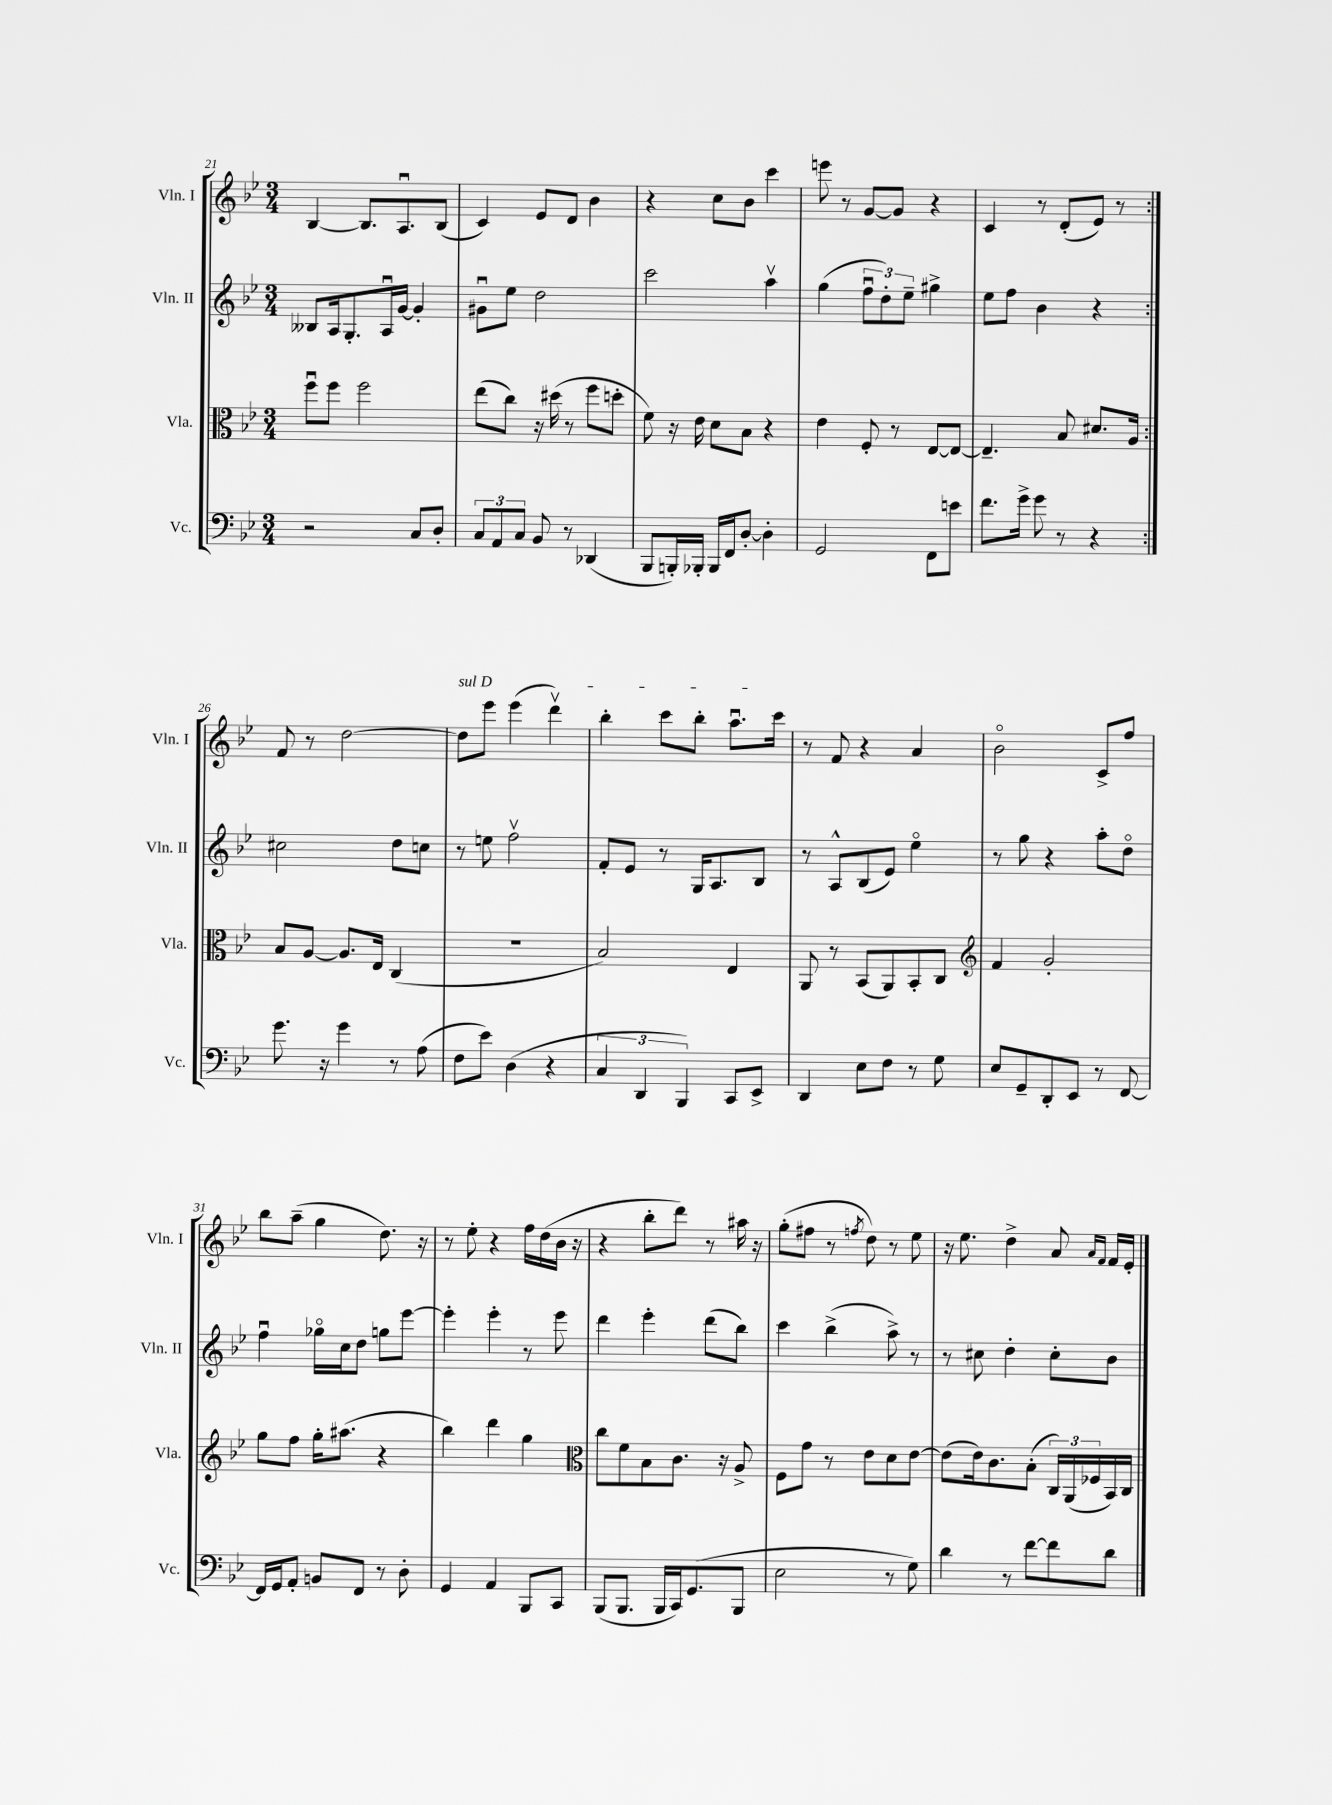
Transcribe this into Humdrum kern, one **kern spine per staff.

**kern	**kern	**kern	**kern
*part4	*part3	*part2	*part1
*staff4	*staff3	*staff2	*staff1
*I"Vc.	*I"Vla.	*I"Vln. II	*I"Vln. I
*I'Vc.	*I'Vla.	*I'Vln. II	*I'Vln. I
*clefF4	*clefC3	*clefG2	*clefG2
*k[b-e-]	*k[b-e-]	*k[b-e-]	*k[b-e-]
*M3/4	*M3/4	*M3/4	*M3/4
=21	=21	=21	=21
2r	8ffu\L	8B--X/L	[4B-/
.	8ff\J	16A/k	.
.	.	8.G'/	.
.	2ff\	.	8.B-/L]
.	.	16Au/L	.
.	.	[16g/JJ	8.Au/
8C/L	.	4g'/]	.
8D'/J	.	.	(8B-/J
=22	=22	=22	=22
12C/L	(8ee-\L	8g#Xu\L	4c/)
12AA/	.	.	.
.	8cc\J)	8ee-\J	.
12C/J	.	.	.
8BB-/	16r	2dd\	8e-/L
.	(16dd#X\	.	.
8r	8r	.	8d/J
(4DD-X/	8ff\L	.	4b-\
.	8ddn'\J	.	.
=23	=23	=23	=23
8BBB-/L	8f\)	2ccc\	4r
16BBBn'/L)	16r	.	.
16BBB-X'/JJ	16e-\	.	.
16BBB-/LL	8d\L	.	8cc\L
16FF/J	.	.	.
[8D'/J	8B-\J	.	8b-\J
4D'\]	4r	4aav\	4ccc\
=24	=24	=24	=24
2GG/	4e-\	(4gg\	8eeen\
.	.	.	8r
.	8F'/	12ffu\L	[8g/L
.	.	12dd'\)	.
.	8r	.	8g/J]
.	.	12ee-~\J	.
8FF\L	[8E-/L	4gg#X^\	4r
8en\J	8E-/J_	.	.
=25	=25	=25	=25
8.f\L	4.E-~/]	8ee-\L	4c/
.	.	8ff\J	.
16g^\Jk	.	.	.
8g\	.	4b-\	8r
8r	8B-/	.	(8d'/L
4r	8.d#X/L	4r	8e-/J)
.	.	.	8r
.	16A/Jk	.	.
!!LO:LB:g=z
=26:|!	=26:|!	=26:|!	=26:|!
8.g\	8B-/L	2cc#X\	8f/
.	[8A/J	.	8r
16r	.	.	.
4g\	8.A/L]	.	[2dd\
.	16E-/Jk	.	.
8r	(4C/	8dd\L	.
(8A\	.	8ccn\J	.
=27	=27	=27	=27
!	!	!	!LO:TX:a:i:t=sul D
8F\L	2.r	8r	8dd\L]
8e-\J)	.	8een\	8eee-\J
(4D\	.	2ffv\	(4eee-\
4r	.	.	4dddv\)
=28	=28	=28	=28
6C/	2B-/)	8f'/L	4bb-'\
.	.	8e-/J	.
6DD/	.	.	.
.	.	8r	8ccc\L
6BBB-/)	.	.	.
.	.	16G/KL	8bb-'\J
.	.	8.A/	.
8CC/L	4E-/	.	8.aau\L
8EE-^/J	.	8B-/J	.
.	.	.	16ccc\Jk
=29	=29	=29	=29
4DD/	8AA/	8r	8r
.	8r	8A^^/L	8f/
8E-\L	(8BB-/L	(8B-/	4r
8F\J	8AA/)	8e-/J)	.
8r	8BB-'/	4ee-\	4a/
8G\	8C/J	.	.
=30	=30	=30	=30
*	*clefG2	*	*
8E-/L	4f/	8r	2b-\
8GG~/	.	8gg\	.
8DD'/	2g'/	4r	.
8EE-/J	.	.	.
8r	.	8aa'\L	8c^/L
[8FF/	.	8dd\J	8ff/J
!!LO:LB:g=z
=31	=31	=31	=31
16FF/LL]	8gg\L	4ffu\	8bb-\L
16GG/J	.	.	.
8AA'/J	8ff\J	.	(8aa~\J
8BBn/L	16gg'\KL	16gg-X\LL	4gg\
.	(8.aa#X\J	16cc\J	.
8FF/J	.	8dd\J	.
8r	4r	8ggn\L	8.dd\)
8D'\	.	[8eee-\J	.
.	.	.	16r
=32	=32	=32	=32
4GG/	4bb-\)	4eee-'\]	8r
.	.	.	8ee-'\
4AA/	4ddd\	4eee-'\	4r
8BBB-/L	4gg\	8r	16ff\LL
.	.	.	(16dd\
8CC/J	.	8eee-\	16b-\JJ
.	.	.	16r
=33	=33	=33	=33
*	*clefC3	*	*
(8BBB-/L	8cc\L	4ddd\	4r
8.BBB-/J	8f\	.	.
.	8B-\	4eee-'\	8bb-'\L
16BBB-/LL	.	.	.
16CC/J)	8.c\J	.	8ddd\J)
(8.GG/	.	.	.
.	.	(8ddd\L	8r
.	16r	.	.
8BBB-/J	8A^/	8bb-\J)	16aa#X\
.	.	.	16r
=34	=34	=34	=34
2E-\	8F\L	4ccc\	(8gg'\L
.	8g\J	.	8ff#X\J
.	8r	(4bb-^\	8r
.	.	.	8qffn/
.	8e-\L	.	8dd\)
8r	8d\	8aa^\)	8r
8G\)	[8e-\J	8r	8ee-\
=35	=35	=35	=35
4d\	(8e-\L]	8r	16r
.	.	.	8.ee-\
.	16e-\k)	8cc#X\	.
.	8.c\	.	.
8r	.	4dd'\	4dd^\
[8f\L	(8B-'\J	.	.
8f\]	24C/LL)	8cc#'\L	8a/
.	(24AA/	.	.
.	24F-X/	.	.
.	.	.	16qqa/LL
.	.	.	16qqf/JJ
8d\J	16BB-/)	8b-\J	16f/LL
.	16C/JJ	.	16e-'/JJ
==	==	==	==
*-	*-	*-	*-
